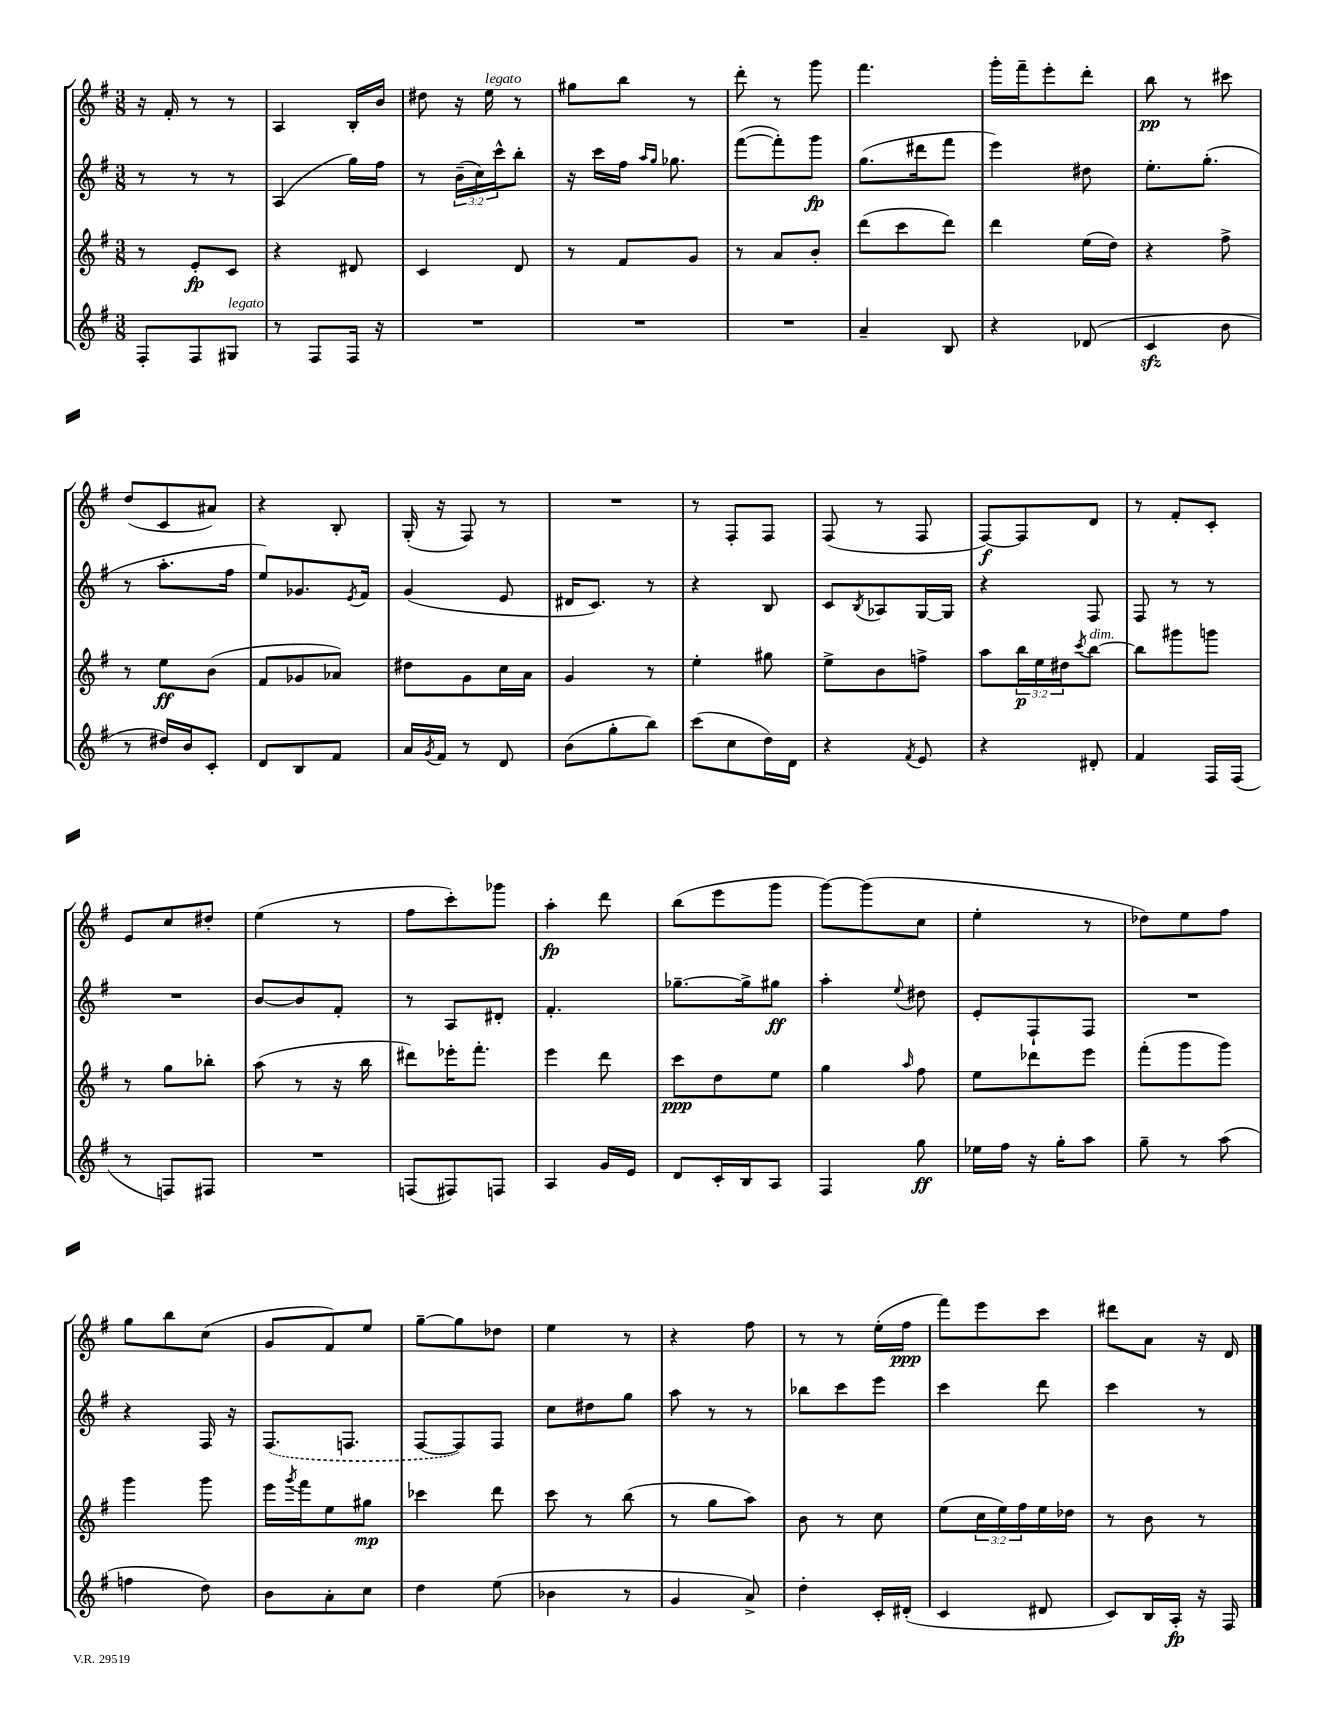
<<
\new StaffGroup <<
\new Staff = "s0" {
    \clef treble \key g \major \numericTimeSignature \time 3/8
    r16 fis'16-. r8 r8 |
    a4 b16-. b'16 |
    dis''8 r16 e''16^\markup { \italic "legato" } r8 |
    gis''8 b''8 r8 |
    d'''8-. r8 g'''8 |
    fis'''4. |
    g'''16-. fis'''16-- e'''8-. d'''8-. |
    b''8\pp r8 cis'''8 |
    d''8( c'8 ais'8) |
    r4 b8-. |
    g16-.( r16 fis8) r8 |
    R4. |
    r8 fis8-. fis8 |
    fis8( r8 fis8 |
    fis8~\f) fis8 d'8 |
    r8 fis'8-. c'8-. |
    e'8 c''8 dis''8-. |
    e''4( r8 |
    fis''8 c'''8-.) ges'''8 |
    a''4-.\fp d'''8 |
    b''8( e'''8 g'''8 |
    g'''8~) g'''8( c''8 |
    e''4-. r8 |
    des''8) e''8 fis''8 |
    g''8 b''8 c''8( |
    g'8 fis'8) e''8 |
    g''8~-- g''8 des''8 |
    e''4 r8 |
    r4 fis''8 |
    r8 r8 e''16-.( fis''16\ppp |
    fis'''8) e'''8 c'''8 |
    dis'''8 a'8 r16 d'16 \bar "|." |
}
\new Staff = "s1" {
    \clef treble \key g \major \numericTimeSignature \time 3/8 \override Staff.TupletNumber.text = #tuplet-number::calc-fraction-text
    r8 r8 r8 |
    a4( g''16) fis''16 |
    r8 \tuplet 3/2 { b'16--( c''16) c'''16-^ } b''8-. |
    r16 c'''16 fis''16 \grace { a''16 g''16 } ges''8. |
    fis'''8~( fis'''8-.) g'''8\fp |
    g''8.( dis'''16 fis'''8 |
    e'''4) dis''8 |
    e''8.-. g''8.-.( |
    r8 a''8.-. fis''16 |
    e''8) ges'8. \acciaccatura { e'8 } fis'16 |
    g'4( e'8 |
    dis'16 c'8.) r8 |
    r4 b8 |
    c'8 \acciaccatura { b8 } aes8 g16~ g16 |
    r4 fis8 |
    fis8 r8 r8 |
    R4. |
    b'8~ b'8 fis'8-. |
    r8 a8 dis'8-. |
    fis'4.-. |
    ges''8.~-- ges''16-> gis''8\ff |
    a''4-. \appoggiatura { e''8 } dis''8 |
    e'8-. fis8-! fis8 |
    R4. |
    r4 fis16 r16 |
    \once \slurDashed fis8.( f8. |
    fis8~ fis8) fis8 |
    c''8 dis''8 g''8 |
    a''8 r8 r8 |
    bes''8 c'''8 e'''8 |
    c'''4 d'''8 |
    c'''4 r8 \bar "|." |
}
\new Staff = "s2" {
    \clef treble \key g \major \numericTimeSignature \time 3/8 \override Staff.TupletNumber.text = #tuplet-number::calc-fraction-text
    r8 e'8-.\fp c'8 |
    r4 dis'8 |
    c'4 d'8 |
    r8 fis'8 g'8 |
    r8 a'8 b'8-. |
    d'''8( c'''8 d'''8) |
    d'''4 e''16( d''16) |
    r4 fis''8-> |
    r8 e''8\ff b'8( |
    fis'8 ges'8 aes'8) |
    dis''8 g'8 c''16 a'16 |
    g'4 r8 |
    e''4-. gis''8 |
    e''8-> b'8 f''8-> |
    a''8 \tuplet 3/2 { b''16\p e''16 dis''16 } \acciaccatura { c'''8 } b''8~^\markup { \italic "dim." } |
    b''8 gis'''8 g'''8 |
    r8 g''8 bes''8-. |
    a''8( r8 r16 b''16 |
    dis'''8) ees'''16-. fis'''8.-. |
    e'''4 d'''8 |
    c'''8\ppp d''8 e''8 |
    g''4 \grace { a''16 } fis''8 |
    e''8 des'''8 e'''8 |
    fis'''8-.( g'''8 g'''8) |
    g'''4 g'''8 |
    e'''16 \acciaccatura { g'''8 } fis'''16 e''8 gis''8\mp |
    ces'''4 d'''8 |
    c'''8 r8 b''8( |
    r8 g''8 a''8) |
    b'8 r8 c''8 |
    e''8( \tuplet 3/2 { c''16 e''16) fis''16 } e''16 des''16 |
    r8 b'8 r8 \bar "|." |
}
\new Staff = "s3" {
    \clef treble \key g \major \numericTimeSignature \time 3/8
    fis8-. fis8 gis8^\markup { \italic "legato" } |
    r8 fis8 fis16 r16 |
    R4. |
    R4. |
    R4. |
    a'4-- b8 |
    r4 des'8( |
    c'4\sfz b'8 |
    r8 dis''16) b'16 c'8-. |
    d'8 b8 fis'8 |
    a'16 \acciaccatura { g'8 } fis'16 r8 d'8 |
    b'8( g''8-. b''8) |
    c'''8( c''8 d''16) d'16 |
    r4 \acciaccatura { fis'8 } e'8 |
    r4 dis'8-. |
    fis'4 fis16 fis16( |
    r8 f8) fis8 |
    R4. |
    f8( fis8) f8 |
    a4 g'16 e'16 |
    d'8 c'16-. b16 a8 |
    fis4 g''8\ff |
    ees''16 fis''16 r16 g''16-. a''8 |
    g''8-- r8 a''8( |
    f''4 d''8) |
    b'8 a'8-. c''8 |
    d''4 e''8( |
    bes'4 r8 |
    g'4 a'8->) |
    d''4-. c'16-. dis'16-.( |
    c'4 dis'8 |
    c'8) b16 a16-.\fp r16 fis16 \bar "|." |
}
>>
>>
\layout { \context { \Score \remove "Bar_number_engraver" } }
